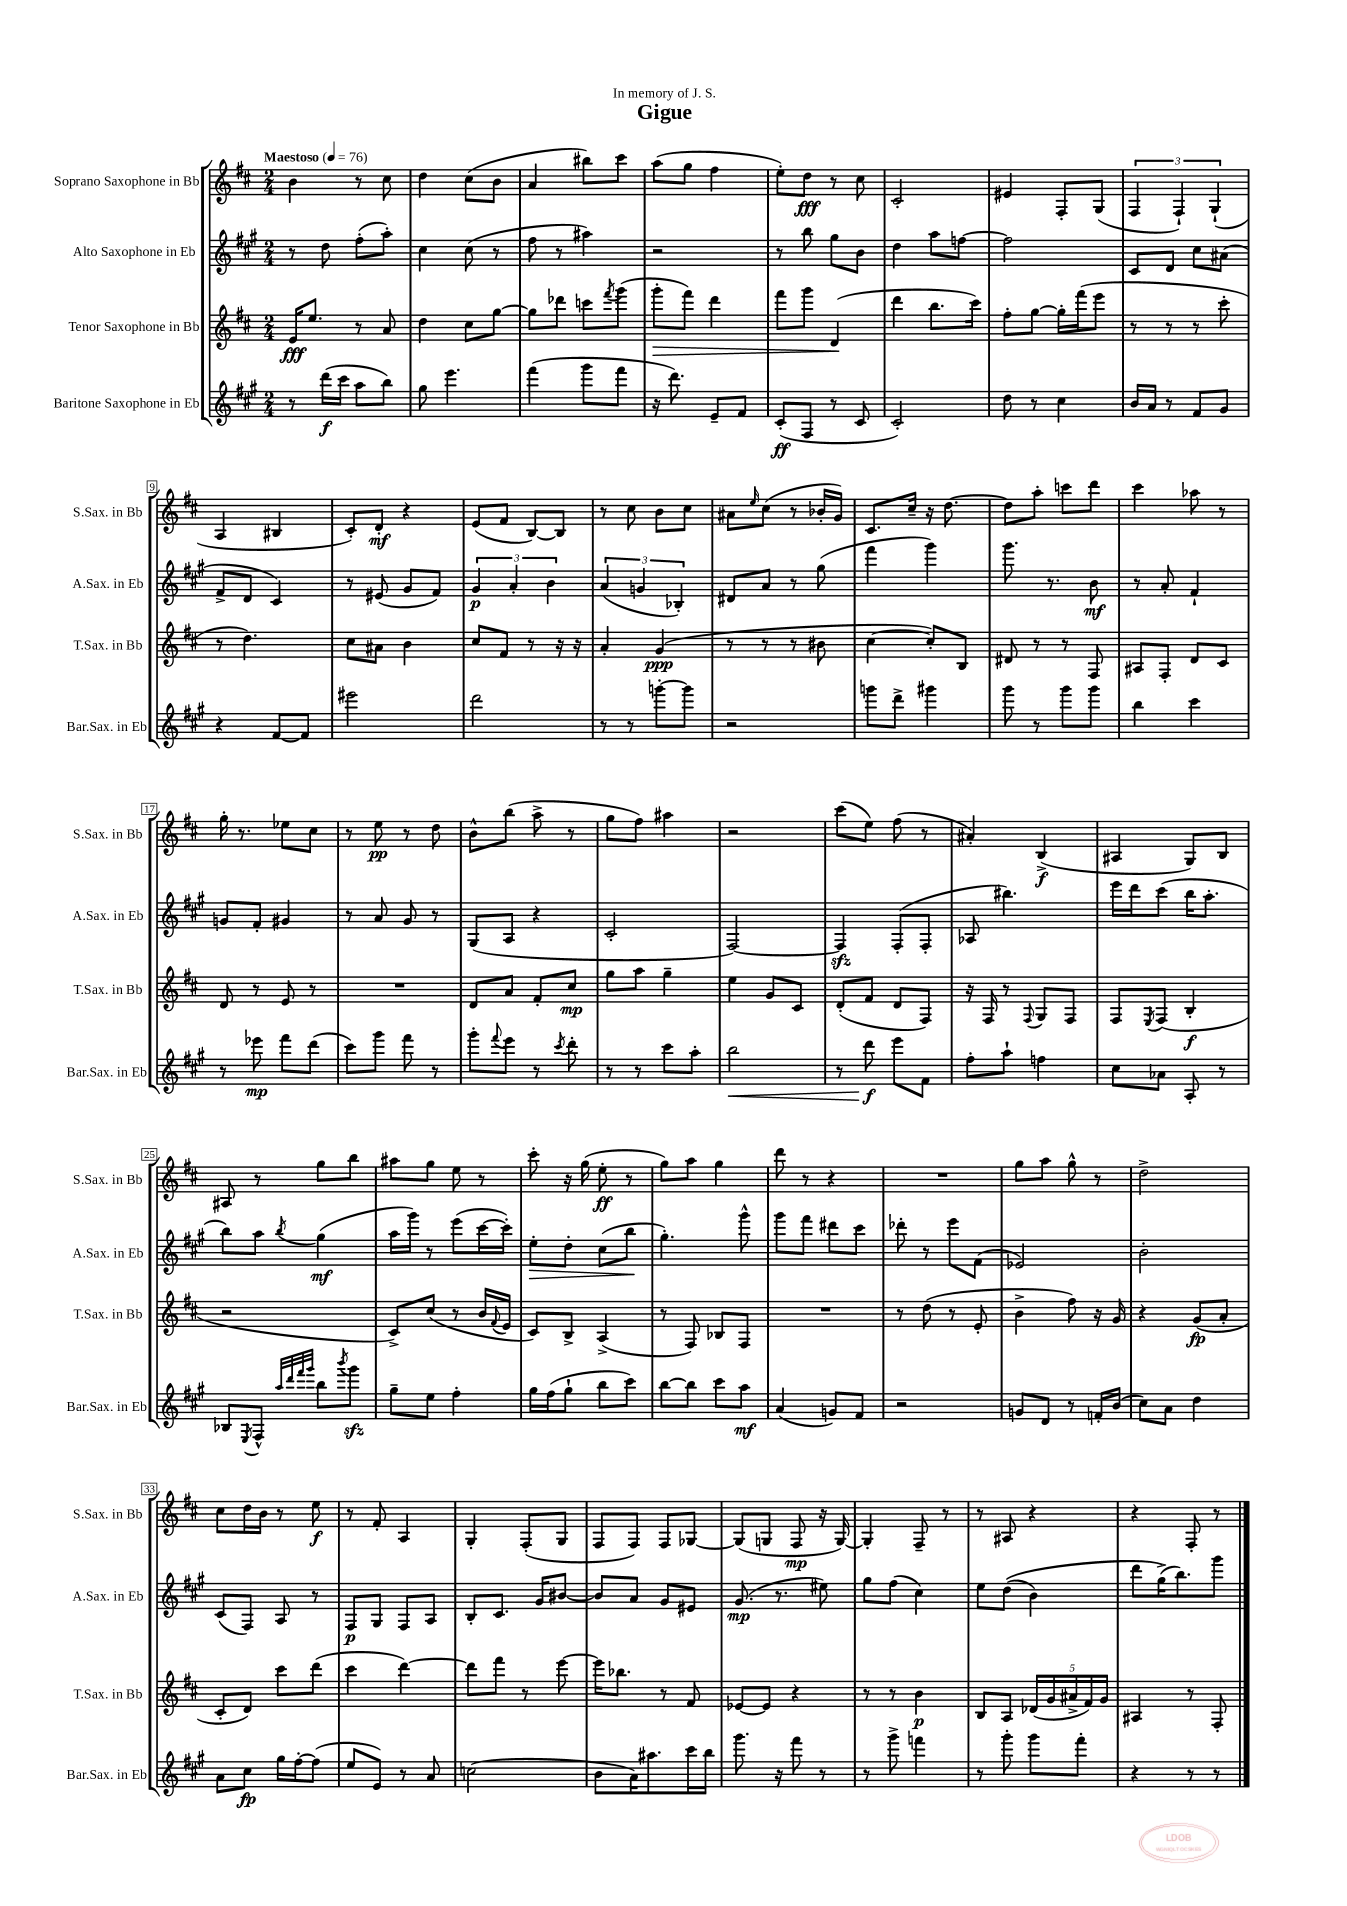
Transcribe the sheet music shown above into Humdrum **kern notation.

**kern	**dynam	**kern	**dynam	**kern	**dynam	**kern	**dynam
*part4	*part4	*part3	*part3	*part2	*part2	*part1	*part1
*staff4	*staff4	*staff3	*staff3	*staff2	*staff2	*staff1	*staff1
*I"Baritone Saxophone in Eb	*	*I"Tenor Saxophone in Bb	*	*I"Alto Saxophone in Eb	*	*I"Soprano Saxophone in Bb	*
*I'Bar.Sax. in Eb	*	*I'T.Sax. in Bb	*	*I'A.Sax. in Eb	*	*I'S.Sax. in Bb	*
*clefG2	*	*clefG2	*	*clefG2	*	*clefG2	*
*k[f#c#g#]	*	*k[f#c#]	*	*k[f#c#g#]	*	*k[f#c#]	*
*M2/4	*	*M2/4	*	*M2/4	*	*M2/4	*
*MM76	*	*MM76	*	*MM76	*	*MM76	*
=1	=1	=1	=1	=1	=1	=1	=1
!	!	!	!	!	!	!LO:TX:a:B:t=Maestoso	!
8r	.	16e/KL	fff	8r	.	4b\	.
.	.	8.ee/J	.	.	.	.	.
(16ddd\LL	f	.	.	8dd\	.	.	.
16ccc#\JJ	.	.	.	.	.	.	.
8aa\L	.	8r	.	(8ff#'\L	.	8r	.
8bb\J)	.	8a/	.	8aa'\J)	.	8cc#\	.
=2	=2	=2	=2	=2	=2	=2	=2
8gg#\	.	4dd\	.	4cc#\	.	4dd\	.
4.eee\	.	.	.	.	.	.	.
.	.	8cc#\L	.	(8cc#\	.	(8cc#\L	.
.	.	[8gg\J	.	8r	.	8b\J	.
=3	=3	=3	=3	=3	=3	=3	=3
(4fff#\	.	8gg\L]	.	8ff#\	.	4a/	.
.	.	8ddd-X\J	.	8r	.	.	.
8ggg#\L	.	8cccn\L	.	4aa#X\)	.	8bb#X\L)	.
.	.	8qfff#/	.	.	.	.	.
8fff#\J	.	(8ggg\J	.	.	.	8ccc#\J	.
=4	=4	=4	=4	=4	=4	=4	=4
!	!	!	!LO:HP:b	!	!	!	!
16r	.	8ggg'\L	>	2r	.	(8aa\L	.
8.ddd\)	.	.	.	.	.	.	.
.	.	8fff#\J)	.	.	.	8gg\J	.
8e~/L	.	4ddd\	.	.	.	4ff#\	.
8f#/J	.	.	.	.	.	.	.
=5	=5	=5	=5	=5	=5	=5	=5
(8c#'/L	ff	8fff#\L	.	8r	.	8ee'\L)	.
8F#/J	.	8ggg\J	.	8bb\	.	8dd\J	fff
8r	.	(4d/	.	8gg#\L	.	8r	.
8c#/	.	.	.	8b\J	.	8cc#\	.
.	.	.	]	.	.	.	.
=6	=6	=6	=6	=6	=6	=6	=6
2c#'/)	.	4ddd\	.	4dd\	.	2c#'/	.
.	.	8.bb\L	.	8aa\L	.	.	.
.	.	.	.	[8ffn\J	.	.	.
.	.	16ccc#\Jk)	.	.	.	.	.
=7	=7	=7	=7	=7	=7	=7	=7
8dd\	.	8ff#'\L	.	2ff\]	.	4e#X/	.
8r	.	[8gg\J	.	.	.	.	.
4cc#\	.	16gg'\LL]	.	.	.	8F#'/L	.
.	.	(16fff#\J	.	.	.	.	.
.	.	8eee\J	.	.	.	(8G/J	.
=8	=8	=8	=8	=8	=8	=8	=8
16b/LL	.	8r	.	8c#/L	.	6F#/	.
16a/JJ	.	.	.	.	.	.	.
8r	.	8r	.	8d/J	.	.	.
.	.	.	.	.	.	6F#`/)	.
8f#/L	.	8r	.	8cc#\L	.	.	.
.	.	.	.	.	.	(6G`/	.
8g#/J	.	8ccc#'\	.	(8a#X\J	.	.	.
!!LO:LB:g=z
=9	=9	=9	=9	=9	=9	=9	=9
4r	.	8r	.	8f#^/L	.	4A/	.
.	.	4.dd\)	.	8d/J	.	.	.
[8f#/L	.	.	.	4c#/)	.	4B#X/	.
8f#/J]	.	.	.	.	.	.	.
=10	=10	=10	=10	=10	=10	=10	=10
2eee#X\	.	8cc#\L	.	8r	.	8c#'/L)	.
.	.	8a#X\J	.	(8e#X/	.	8d'/J	mf
.	.	4b\	.	8g#/L	.	4r	.
.	.	.	.	8f#/J)	.	.	.
=11	=11	=11	=11	=11	=11	=11	=11
2ddd\	.	8cc#/L	.	6g#/	p	(8e/L	.
.	.	8f#/J	.	.	.	8f#/J	.
.	.	.	.	6a'/	.	.	.
.	.	8r	.	.	.	[8B/L)	.
.	.	.	.	6b\	.	.	.
.	.	16r	.	.	.	8B/J]	.
.	.	16r	.	.	.	.	.
=12	=12	=12	=12	=12	=12	=12	=12
8r	.	4a'/	.	(6a/	.	8r	.
8r	.	.	.	.	.	8cc#\	.
.	.	.	.	6gn/	.	.	.
[8gggn'\L	.	(4g/	ppp	.	.	8b\L	.
.	.	.	.	6B-X'/)	.	.	.
8ggg\J]	.	.	.	.	.	8cc#\J	.
=13	=13	=13	=13	=13	=13	=13	=13
2r	.	8r	.	8d#X/L	.	8a#X\L	.
.	.	.	.	.	.	16qqee/	.
.	.	8r	.	8a/J	.	(8cc#\J	.
.	.	8r	.	8r	.	8r	.
.	.	8b#X\	.	(8gg#\	.	16b-X'/LL	.
.	.	.	.	.	.	16g/JJ)	.
=14	=14	=14	=14	=14	=14	=14	=14
8gggn\L	.	[4cc#\	.	4fff#\	.	8.c#/L	.
8ddd^\J	.	.	.	.	.	.	.
.	.	.	.	.	.	16cc#~/Jk	.
4ggg#X\	.	8cc#'/L])	.	4ggg#\)	.	16r	.
.	.	.	.	.	.	[8.dd\	.
.	.	8B/J	.	.	.	.	.
=15	=15	=15	=15	=15	=15	=15	=15
8ggg#\	.	8d#X/	.	8.ggg#\	.	8dd\L]	.
8r	.	8r	.	.	.	8aa'\J	.
.	.	.	.	8.r	.	.	.
8ggg#\L	.	8r	.	.	.	8cccn\L	.
8ggg#\J	.	8F#/	.	8b\	mf	8ddd\J	.
=16	=16	=16	=16	=16	=16	=16	=16
4bb\	.	8A#X/L	.	8r	.	4ccc#\	.
.	.	8F#'/J	.	8a'/	.	.	.
4ccc#\	.	8d/L	.	4f#`/	.	8aa-X\	.
.	.	8c#/J	.	.	.	8r	.
!!LO:LB:g=z
=17	=17	=17	=17	=17	=17	=17	=17
8r	.	8d/	.	8gn/L	.	16gg'\	.
.	.	.	.	.	.	8.r	.
8eee-X\	mp	8r	.	8f#'/J	.	.	.
8fff#\L	.	8e/	.	4g#X/	.	8ee-X\L	.
(8ddd\J	.	8r	.	.	.	8cc#\J	.
=18	=18	=18	=18	=18	=18	=18	=18
8ccc#\L)	.	2r	.	8r	.	8r	.
8ggg#\J	.	.	.	8a/	.	8ee\	pp
8fff#\	.	.	.	8g#/	.	8r	.
8r	.	.	.	8r	.	8dd\	.
=19	=19	=19	=19	=19	=19	=19	=19
8ggg#'\L	.	8d/L	.	(8G#/L	.	8b^^\L	.
8qqfff#/	.	.	.	.	.	.	.
8eee\J	.	8a/J	.	8A/J	.	(8bb\J	.
8r	.	8f#'/L	.	4r	.	8aa^\	.
8qccc#/	.	.	.	.	.	.	.
8ddd'\	.	8cc#/J	mp	.	.	8r	.
=20	=20	=20	=20	=20	=20	=20	=20
8r	.	8gg\L	.	2c#'/	.	8gg\L	.
8r	.	8aa\J	.	.	.	8ff#\J)	.
8ccc#\L	.	4gg~\	.	.	.	4aa#X\	.
8aa'\J	.	.	.	.	.	.	.
=21	=21	=21	=21	=21	=21	=21	=21
!	!LO:HP:b	!	!	!	!	!	!
2bb\	<	4ee\	.	[2F#/)	.	2r	.
.	.	8g/L	.	.	.	.	.
.	.	8c#/J	.	.	.	.	.
=22	=22	=22	=22	=22	=22	=22	=22
8r	.	(8d'/L	.	4F#zz/]	.	(8ccc#\L	.
8ddd\	f	8f#/J	.	.	.	8ee\J)	.
8eee\L	[	8d/L	.	(8F#'/L	.	(8ff#\	.
8f#\J	.	8F#/J)	.	8F#'/J	.	8r	.
=23	=23	=23	=23	=23	=23	=23	=23
8ff#'\L	.	16r	.	8A-X/	.	4a#X'/)	.
.	.	16F#/	.	.	.	.	.
8aa`\J	.	8r	.	4.bb#X\)	.	.	.
.	.	8qqF#/	.	.	.	.	.
4ffn\	.	8G/L	.	.	.	(4B^/	f
.	.	8F#/J	.	.	.	.	.
=24	=24	=24	=24	=24	=24	=24	=24
8cc#\L	.	8F#/L	.	16eee\LL	.	4A#X/	.
.	.	.	.	16ddd\J	.	.	.
.	.	8qE/	.	.	.	.	.
8a-X\J	.	(8F#/J	.	(8ccc#\J	.	.	.
8A'/	.	4B'/	f	16bb\KL	.	8G/L)	.
.	.	.	.	8.aa'\J	.	.	.
8r	.	.	.	.	.	8B/J	.
!!LO:LB:g=z
=25	=25	=25	=25	=25	=25	=25	=25
8B-X/L	.	2r	.	8bb\L)	.	8A#X/	.
8qE/	.	.	.	.	.	.	.
8F#^^/J	.	.	.	8aa\J	.	8r	.
32qqaa/LLL	.	.	.	.	.	.	.
32qqddd/	.	.	.	.	.	.	.
32qqfff#/	.	.	.	.	.	.	.
32qqggg#/JJJ	.	.	.	8qbb/	.	.	.
8bb\L	.	.	.	(4gg#\	mf	8gg\L	.
8qbbb/	.	.	.	.	.	.	.
8ggg#zz\J	.	.	.	.	.	8bb\J	.
=26	=26	=26	=26	=26	=26	=26	=26
8gg#~\L	.	8c#^/L)	.	16aa\LL	.	8aa#X\L	.
.	.	.	.	16ggg#\JJ)	.	.	.
8ee\J	.	(8cc#/J	.	8r	.	8gg\J	.
4ff#'\	.	8r	.	(8eee\L	.	8ee\	.
.	.	16b/LL	.	[16ccc#\L	.	8r	.
.	.	8qqf#/	.	.	.	.	.
.	.	16e/JJ	.	16ccc#'\JJ])	.	.	.
=27	=27	=27	=27	=27	=27	=27	=27
!	!	!	!	!	!LO:HP:b	!	!
16gg#\LL	.	8c#/L)	.	8ee'\L	>	8ccc#'\	.
(16ff#\J	.	.	.	.	.	.	.
8gg#`\J	.	8B^/J	.	8dd'\J	.	16r	.
.	.	.	.	.	.	(16gg\	.
8bb\L	.	(4A^/	.	(8cc#\L	.	8ee'\	ff
8ccc#\J)	.	.	.	8bb\J	.	8r	.
.	.	.	.	.	]	.	.
=28	=28	=28	=28	=28	=28	=28	=28
[8bb\L	.	8r	.	4.gg#'\)	.	8gg\L)	.
8bb\J]	.	8F#/)	.	.	.	8aa\J	.
8ccc#\L	.	8B-X/L	.	.	.	4gg\	.
8aa\J	mf	8F#/J	.	8ggg#^^\	.	.	.
=29	=29	=29	=29	=29	=29	=29	=29
(4a/	.	2r	.	8ggg#\L	.	8ddd\	.
.	.	.	.	8fff#\J	.	8r	.
8gn/L)	.	.	.	8ddd#X\L	.	4r	.
8f#/J	.	.	.	8ccc#\J	.	.	.
=30	=30	=30	=30	=30	=30	=30	=30
2r	.	8r	.	8ddd-X'\	.	2r	.
.	.	(8dd\	.	8r	.	.	.
.	.	8r	.	8eee\L	.	.	.
.	.	8e'/	.	(8f#\J	.	.	.
=31	=31	=31	=31	=31	=31	=31	=31
8gn/L	.	4b^\	.	2e-X/)	.	8gg\L	.
8d/J	.	.	.	.	.	8aa\J	.
8r	.	8ff#\)	.	.	.	8gg^^\	.
16fn'/LL	.	16r	.	.	.	8r	.
(16b/JJ	.	16g/	.	.	.	.	.
=32	=32	=32	=32	=32	=32	=32	=32
8cc#\L)	.	4r	.	2b'\	.	2dd^\	.
8a\J	.	.	.	.	.	.	.
4dd\	.	(8g/L	fp	.	.	.	.
.	.	8a'/J	.	.	.	.	.
!!LO:LB:g=z
=33	=33	=33	=33	=33	=33	=33	=33
8a\L	.	8c#'/L	.	(8c#/L	.	8cc#\L	.
8cc#\J	fp	8d/J)	.	8F#/J)	.	16dd\L	.
.	.	.	.	.	.	16b\JJ	.
16gg#\LL	.	8ccc#\L	.	8A/	.	8r	.
[16ff#'\J	.	.	.	.	.	.	.
(8ff#\J]	.	(8ddd\J	.	8r	.	8ee\	f
=34	=34	=34	=34	=34	=34	=34	=34
8ee/L	.	4ccc#\	.	8F#/L	p	8r	.
8e/J)	.	.	.	8G#/J	.	8f#'/	.
8r	.	[4ddd\)	.	8F#/L	.	4A/	.
8a/	.	.	.	8A/J	.	.	.
=35	=35	=35	=35	=35	=35	=35	=35
(2ccn\	.	8ddd\L]	.	8B'/L	.	4G'/	.
.	.	8fff#\J	.	8.c#/J	.	.	.
.	.	8r	.	.	.	(8F#'/L	.
.	.	.	.	16g#/KL	.	.	.
.	.	[8eee\	.	[8b#X/J	.	8G/J	.
=36	=36	=36	=36	=36	=36	=36	=36
8b\L	.	16eee\KL]	.	8b#/L]	.	8F#/L	.
.	.	8.bb-X\J	.	.	.	.	.
16a\K)	.	.	.	8a/J	.	8F#/J)	.
8.aa#X\	.	.	.	.	.	.	.
.	.	8r	.	8g#/L	.	8F#/L	.
16ccc#\L	.	8f#/	.	8e#X/J	.	[8G-X/J	.
16bb\JJ	.	.	.	.	.	.	.
=37	=37	=37	=37	=37	=37	=37	=37
8.ggg#\	.	[8e-X/L	.	(8.g#/	mp	(8G-/L]	.
.	.	8e-/J]	.	.	.	8Gn/J	.
16r	.	.	.	8.r	.	.	.
8fff#\	.	4r	.	.	.	8F#/	mp
8r	.	.	.	8ee#X\)	.	16r	.
.	.	.	.	.	.	[16G/)	.
=38	=38	=38	=38	=38	=38	=38	=38
8r	.	8r	.	8gg#\L	.	4G'/]	.
8ggg#^\	.	8r	.	(8ff#\J	.	.	.
4fffn\	.	4b\	p	4cc#\)	.	8F#~/	.
.	.	.	.	.	.	8r	.
=39	=39	=39	=39	=39	=39	=39	=39
8r	.	8B/L	.	8ee\L	.	8r	.
8ggg#'\	.	8A/J	.	((8dd\J	.	8A#X/	.
8ggg#\L	.	(20d-X/LL	.	4b\)	.	4r	.
.	.	20g/	.	.	.	.	.
.	.	20a#X^/	.	.	.	.	.
8fff#'\J	.	.	.	.	.	.	.
.	.	20f#/)	.	.	.	.	.
.	.	20g/JJ	.	.	.	.	.
=40	=40	=40	=40	=40	=40	=40	=40
4r	.	4A#X/	.	8ddd\L	.	4r	.
.	.	.	.	(16gg#^\K)	.	.	.
.	.	.	.	8.bb\)	.	.	.
8r	.	8r	.	.	.	8F#'/	.
8r	.	8F#'/	.	8ggg#\J	.	8r	.
==	==	==	==	==	==	==	==
*-	*-	*-	*-	*-	*-	*-	*-
